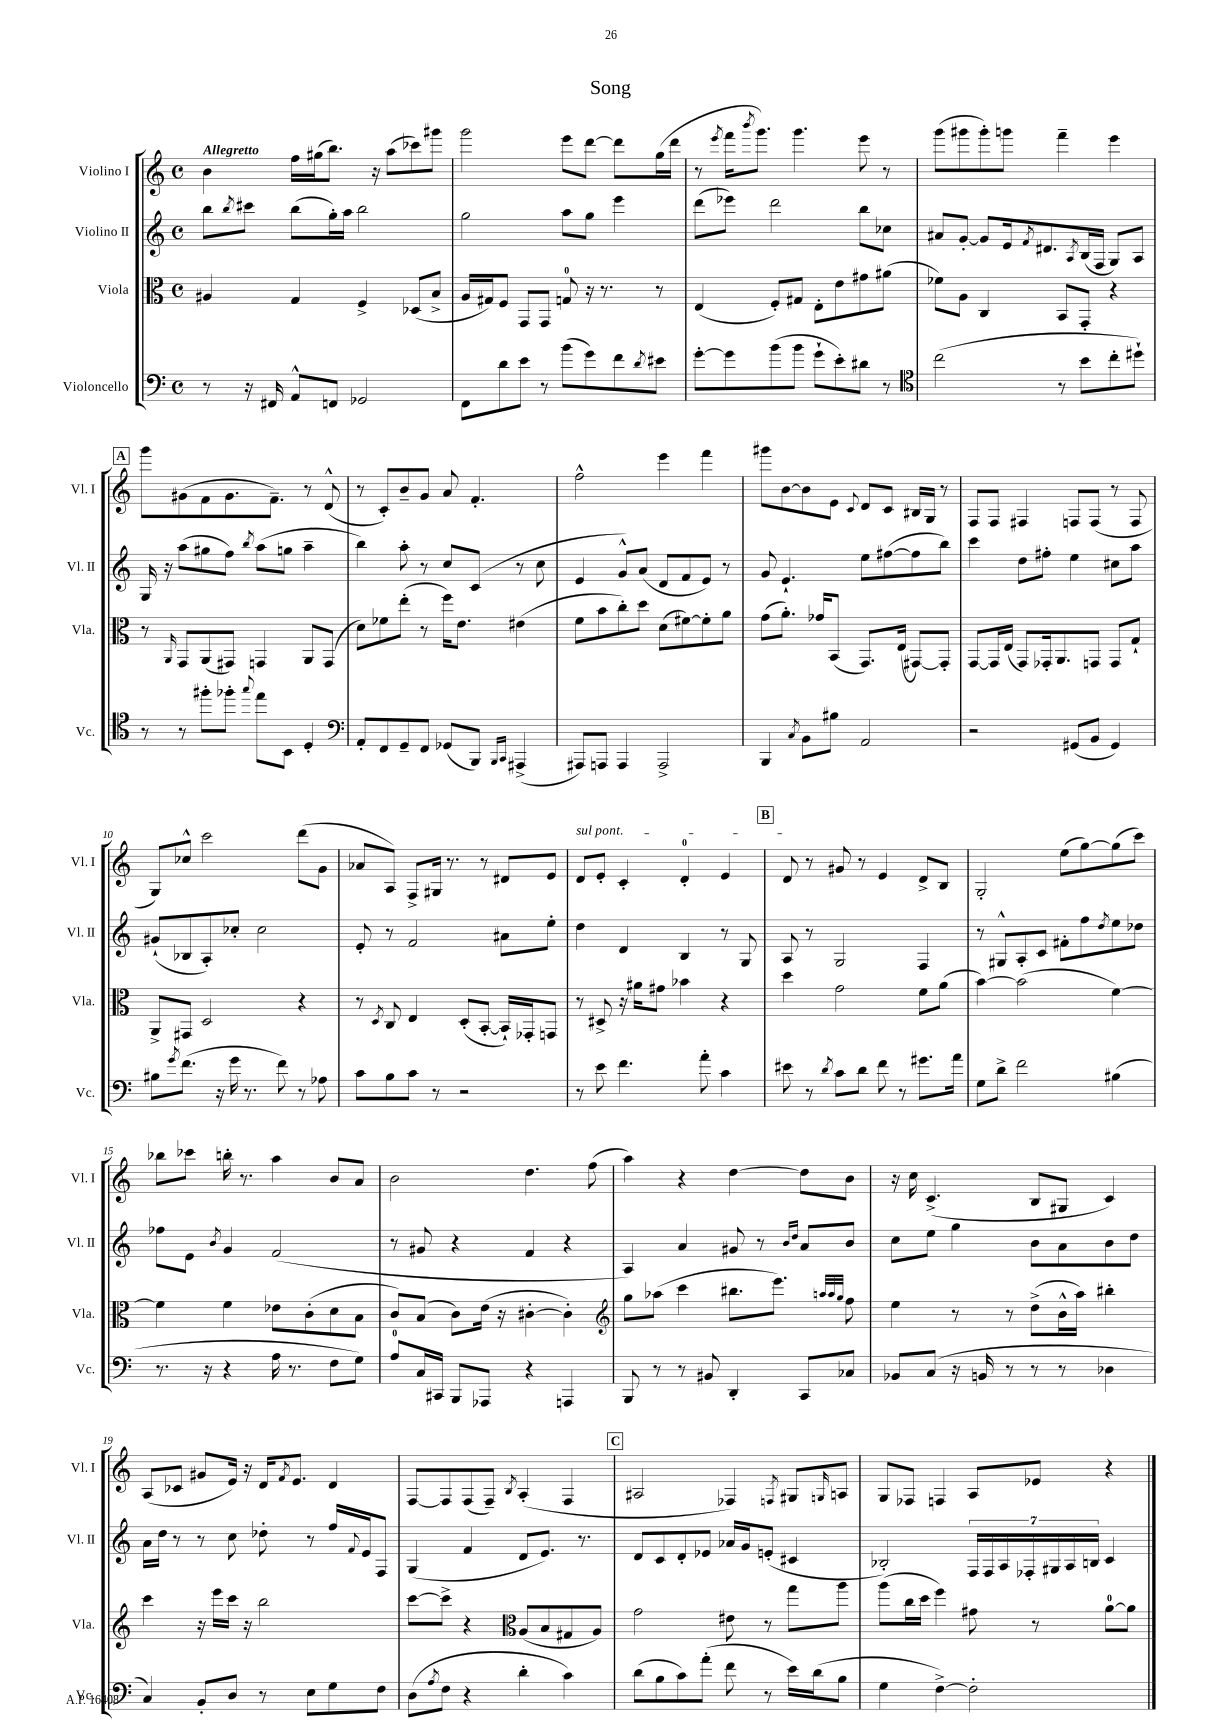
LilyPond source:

\header { title = "Song" }
<<
\new StaffGroup <<
\new Staff = "s0" \with { instrumentName = "Violino I" shortInstrumentName = "Vl. I" } {
    \clef treble \key c \major \defaultTimeSignature \time 4/4 \tempo "Allegretto"
    b'4 f''16 gis''16( b''8.) r16 a''8( ces'''8) gis'''8 |
    g'''2 e'''8 d'''8~ d'''8 g''16( d'''16 |
    r8 \acciaccatura { e'''8 } f'''16 \acciaccatura { b'''8 } g'''8.) g'''4. e'''8 r8 |
    g'''8( gis'''8 gis'''8-.) g'''8 f'''4-- e'''4 |
    \mark \markup { \box "A" } g'''8 gis'8( f'8 gis'8. f'8.--) r8 d'8-^( |
    r8 c'8-.) b'8-- g'8 a'8 f'4.-. |
    f''2-^ e'''4 f'''4 |
    gis'''8 b'8~ b'8 e'8 \appoggiatura { c'8 } d'8 c'8 bis16 g16 r8 |
    f8 f8 fis4 f8 f8( r8 f8 |
    g8) ces''8-^ c'''2 d'''8( g'8 |
    aes'8 a8) f8-> gis16 r8. r8 dis'8 e'8 |
    \once \override TextSpanner.bound-details.left.text = \markup { \italic "sul pont." } d'8\startTextSpan e'8-. c'4-. d'4-0-. e'4 |
    \mark \markup { \box "B" } d'8\stopTextSpan r8 gis'8 r8 e'4 d'8-> b8 |
    g2-. e''8( g''8~) g''8( c'''8) |
    bes''8 ces'''8 b''16-. r8. a''4 b'8 a'8 |
    b'2 d''4. f''8( |
    a''4) r4 d''4~ d''8 b'8 |
    r16 c''16 c'4.->( b8 gis8 c'4) |
    a8( ces'8 gis'8 e'16) r16 d'16 \acciaccatura { f'8 } e'8. d'4 |
    f8~ f8 f8( f8--) \acciaccatura { b8 } a4-.( f4 |
    \mark \markup { \box "C" } ais2 fes4) \acciaccatura { f8 } gis8 \grace { g16 } a8 |
    g8 fes8 f4 a8 ees'8 r4 \bar "|." |
}
\new Staff = "s1" \with { instrumentName = "Violino II" shortInstrumentName = "Vl. II" } {
    \clef treble \key c \major \defaultTimeSignature \time 4/4
    b''8 \acciaccatura { b''8 } cis'''8 b''8( g''16-.) a''16 b''2 |
    g''2 a''8 g''8 e'''4 |
    d'''8( ees'''8) d'''2 b''8 ces''8 |
    ais'8 g'8~-. g'8 e'16 \acciaccatura { f'8 } dis'8. \acciaccatura { a8 } b16( f16 g8) a8 |
    \mark \markup { \box "A" } g16 r16 a''8( gis''8 f''8) \acciaccatura { b''8 } a''8( g''8 a''4-- |
    b''4) a''8-. r8 c''8 c'8( r8 c''8 |
    e'4 g'8-^) a'8( d'8 f'8 e'8) r8 |
    g'8 e'4.-! e''8 fis''8~( fis''8 b''8) |
    c'''4 d''8 fis''8-. e''4 cis''8 a''8 |
    gis'8-!( bes8 a8-.) ces''8-. ces''2 |
    e'8-. r8 f'2 ais'8 e''8-. |
    d''4 d'4 b4 r8 g8 |
    \mark \markup { \box "B" } a8 r8 g2 f4 |
    r8 gis8-^ a8-. c'8 fis'8-. f''8 \acciaccatura { d''8 } e''8 des''8 |
    fes''8 e'8 \acciaccatura { b'8 } g'4 f'2( |
    r8 gis'8 r4 f'4 r4 |
    a4) a'4 gis'8 r8 \grace { b'16 d''16 } a'8 b'8 |
    c''8 e''8 g''4 b'8 a'8 b'8 d''8 |
    a'16 d''16 r8 r8 c''8 des''8-. r8 f''16 \appoggiatura { f'8 } e'16 f8 |
    g4( f'4 d'8 e'8.) r8. |
    \mark \markup { \box "C" } d'8 c'8 d'8-. ees'8 aes'16 g'16 e'8-.( cis'4 |
    bes2-.) \tuplet 7/4 { f16 f16 a16 fes16-. gis16 a16 b16 } c'4 \bar "|." |
}
\new Staff = "s2" \with { instrumentName = "Viola" shortInstrumentName = "Vla." } {
    \clef alto \key c \major \defaultTimeSignature \time 4/4
    ais4 g4 f4-> des8( b8-> |
    a16 gis16) f8 g,8 g,8 g8-0 r16 r8. r8 |
    e4( f8-.) gis8 e8-. e'8 gis'8 ais'8( |
    fes'8) a8 c4 b,8 g,8-. r4 |
    \mark \markup { \box "A" } r8 \grace { a,16 } g,8 a,8( gis,8) g,4 a,8 g,8( |
    d'8) fes'8 e''8-.( r8 f''16) e'8. eis'4( |
    f'8 b'8 c''8-.) d''8 d'8( fis'8~) fis'8-. a'8 |
    g'8( a'8.-.) ges'16 b,8( g,8.) e16( gis,8~) gis,8-. |
    g,8~ g,16 e16( g,8) ges,16-. a,8. g,8 g,8 g8-! |
    a,8-> gis,8 d2 r4 |
    r8 \acciaccatura { d8 } c8 e4 d8-.( b,8~-. b,16-!) ges,16-. g,8 |
    r8 dis8-> r16 ais'16 gis'8 bes'4 r4 |
    \mark \markup { \box "B" } d''4 g'2 f'8 a'8( |
    b'4~) b'2( f'4~) |
    f'4 f'4 ees'8 c'8-.( d'8 b8 |
    c'8) b8( c'8) e'16( r16 cis'4~-. cis'4-.) |
    \clef treble g''8 aes''8( c'''4 bis''8. e'''8.) \grace { a''32 a''32 g''32 } f''8 |
    e''4 r8 r8 d''8->( b'16-^ a''16) bis''4-. |
    c'''4 r16 e'''16 c'''16 r16 b''2 |
    c'''8~ c'''8-> r4 \clef alto a8( b8 gis8 a8) |
    \mark \markup { \box "C" } g'2 eis'8 r8 g''8 a''8 |
    a''8( c''16 d''16 f''4) gis'8 r8 a'8-0~ a'8 \bar "|." |
}
\new Staff = "s3" \with { instrumentName = "Violoncello" shortInstrumentName = "Vc." } {
    \clef bass \key c \major \defaultTimeSignature \time 4/4
    r8 r16 fis,16 a,8-^ f,8 ges,2 |
    f,8 d'8 e'8 r8 b'8( g'8) f'8 \acciaccatura { d'8 } eis'8 |
    g'8~-. g'8 b'8( b'8 g'8-! e'8-.) dis'8 r8 |
    \clef tenor c''2( r8 b'8 c''8-. dis''8-!) |
    \mark \markup { \box "A" } r8 r8 fis''8-. fes''8-. \appoggiatura { g''8 } e''8 b,8 d4-. |
    \clef bass a,8-. f,8 g,8-- f,8 ges,8( b,,8) \grace { b,,16 c,16 } ais,,4->( |
    ais,,8) a,,8 a,,4 a,,2-> |
    b,,4 \acciaccatura { c8 } b,8 bis8 a,2 |
    r2 gis,8( b,8 gis,4) |
    bis8 \acciaccatura { g'8 } f'8.( r16 g'16 r8. f'8) r8 aes8 |
    c'8 b8 c'8 r8 r2 |
    r8 e'8 f'4. a'8-. c'4 |
    \mark \markup { \box "B" } eis'8 r8 \acciaccatura { d'8 } c'8 d'8 f'8 r8 gis'8. a'16 |
    g8 d'8-> f'2 bis4( |
    r8. r16 r4 a16 r8. f8 g8) |
    a8-0 c16 cis,16 b,,8 aes,,8 r4 a,,4 |
    b,,8 r8 r8 bis,8 d,4-. c,8 ces8 |
    bes,8 c8( r16 b,16 r8 r8 r8 des4 |
    c4) b,8-. d8 r8 e8 g8 f8 |
    d8( \acciaccatura { a8 } f8 r4 d'4-. c'4) |
    \mark \markup { \box "C" } d'8( b8 c'8) a'8-.( f'8 r8 e'16) d'16( b8 |
    g4 f4~->) f2-. \bar "|." |
}
>>
>>
